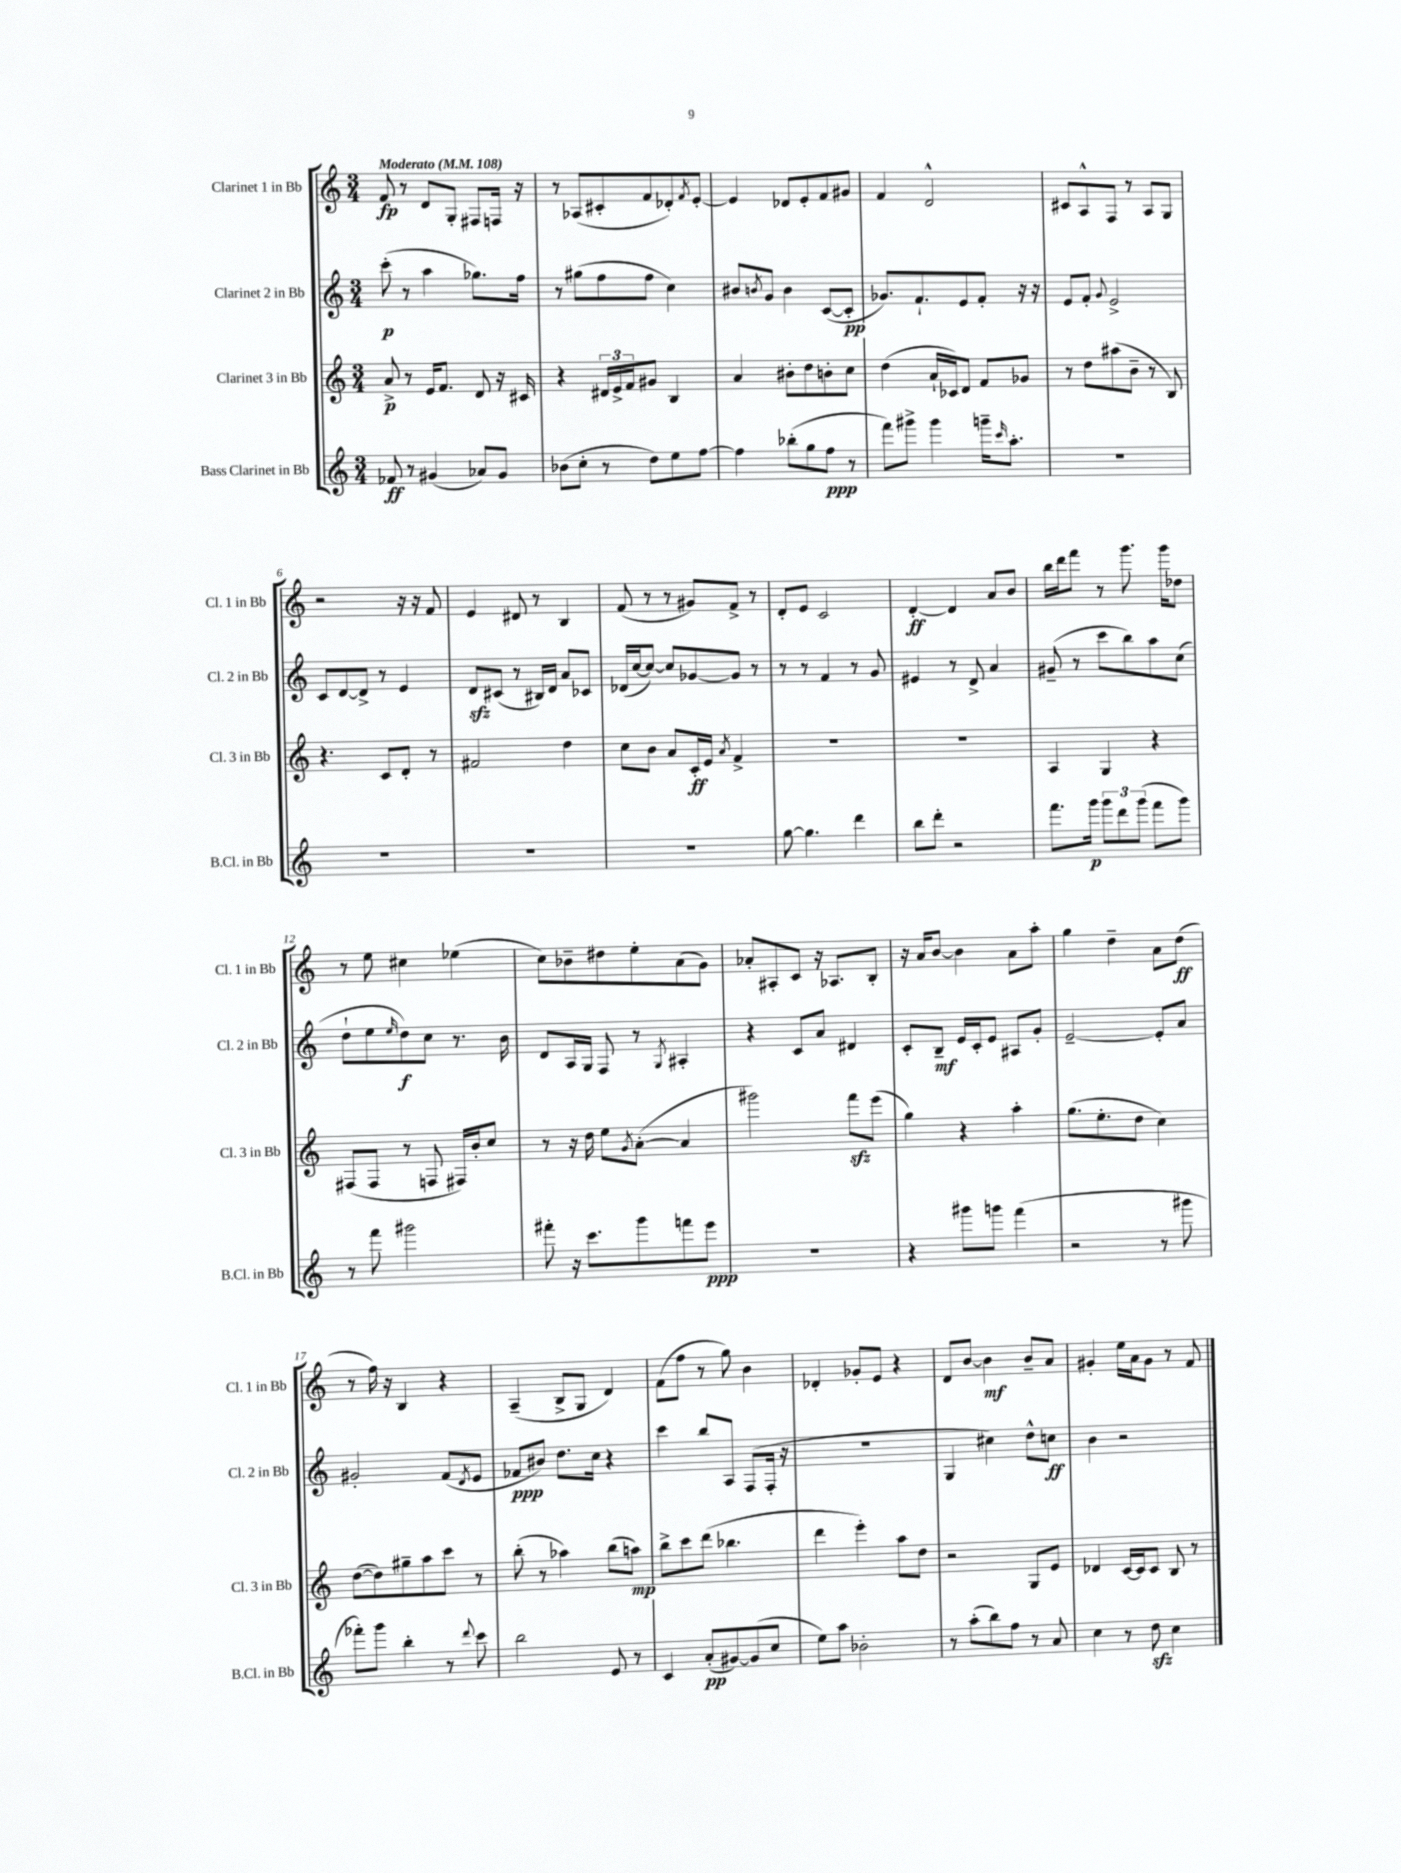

**kern	**dynam	**kern	**dynam	**kern	**dynam	**kern	**dynam
*part4	*part4	*part3	*part3	*part2	*part2	*part1	*part1
*staff4	*staff4	*staff3	*staff3	*staff2	*staff2	*staff1	*staff1
*I"Bass Clarinet in Bb	*	*I"Clarinet 3 in Bb	*	*I"Clarinet 2 in Bb	*	*I"Clarinet 1 in Bb	*
*I'B.Cl. in Bb	*	*I'Cl. 3 in Bb	*	*I'Cl. 2 in Bb	*	*I'Cl. 1 in Bb	*
*clefG2	*	*clefG2	*	*clefG2	*	*clefG2	*
*k[]	*	*k[]	*	*k[]	*	*k[]	*
*M3/4	*	*M3/4	*	*M3/4	*	*M3/4	*
*MM108	*	*MM108	*	*MM108	*	*MM108	*
=1	=1	=1	=1	=1	=1	=1	=1
!	!	!	!	!	!	!LO:TX:a:B:t=Moderato	!
8f-X/	ff	8a^/	p	(8ccc'\	p	8f/	fp
8r	.	8r	.	8r	.	8r	.
(4g#X/	.	16e/KL	.	4aa\	.	8d/L	.
.	.	8.f/J	.	.	.	.	.
.	.	.	.	.	.	8G'/J	.
8a-X/L)	.	8d/	.	8.gg-X\L)	.	8F#X/L	.
8g#/J	.	16r	.	.	.	16Fn/Jk	.
.	.	16c#X/	.	16ff\Jk	.	16r	.
=2	=2	=2	=2	=2	=2	=2	=2
(8b-X\L	.	4r	.	8r	.	8r	.
8cc'\J	.	.	.	(8gg#X\L	.	(8A-X/L	.
8r	.	24d#X/LL	.	8ff\	.	8c#X'/	.
.	.	24e^/	.	.	.	.	.
.	.	24f/J	.	.	.	.	.
8dd\L)	.	8g#X/J	.	8ff\J	.	8f/	.
8ee\	.	4B/	.	4cc\)	.	8d-X'/)	.
.	.	.	.	.	.	8qf/	.
[8ff\J	.	.	.	.	.	[8e'/J	.
=3	=3	=3	=3	=3	=3	=3	=3
4ff\]	.	4a/	.	8b#X/L	.	4e/]	.
.	.	.	.	8qbn/	.	.	.
.	.	.	.	8g/J	.	.	.
(8bb-X'\L	.	8b#X'\L	.	4b\	.	8d-X/L	.
8gg\	.	8dd\	.	.	.	8e'/	.
8ff\J	ppp	8bn'\	.	([8c/L	.	8f/	.
8r	.	8cc\J	.	8c'/J]	pp	8g#X/J	.
=4	=4	=4	=4	=4	=4	=4	=4
8fff\L)	.	(4dd\	.	8.g-X/L)	.	4f/	.
8ggg#X^\J	.	.	.	.	.	.	.
.	.	.	.	8.f`/	.	.	.
4ggg#\	.	16a`/LL	.	.	.	2d^^/	.
.	.	16c-X/J)	.	.	.	.	.
.	.	8d/J	.	8e/	.	.	.
16gggn~\KL	.	8f/L	.	8f'/J	.	.	.
16qqccc/	.	.	.	.	.	.	.
8.aa'\J	.	.	.	.	.	.	.
.	.	8g-X/J	.	16r	.	.	.
.	.	.	.	16r	.	.	.
=5	=5	=5	=5	=5	=5	=5	=5
2.r	.	8r	.	8e/L	.	8c#X/L	.
.	.	8dd\L	.	8f'/J	.	8A^^/	.
.	.	.	.	8qqg/	.	.	.
.	.	(8aa#X\	.	2e^/	.	8F/J	.
.	.	8b~\J	.	.	.	8r	.
.	.	8r	.	.	.	8A/L	.
.	.	8B/)	.	.	.	8G/J	.
!!LO:LB:g=z
=6	=6	=6	=6	=6	=6	=6	=6
2.r	.	4.r	.	8c/L	.	2r	.
.	.	.	.	[8d/	.	.	.
.	.	.	.	8d^/J]	.	.	.
.	.	8c/L	.	8r	.	.	.
.	.	8d'/J	.	4e/	.	16r	.
.	.	.	.	.	.	16r	.
.	.	8r	.	.	.	8f/	.
=7	=7	=7	=7	=7	=7	=7	=7
2.r	.	2f#X/	.	8dzz/L	.	4e/	.
.	.	.	.	(8c#X/J	.	.	.
.	.	.	.	8r	.	8d#X/	.
.	.	.	.	16B#X/LL)	.	8r	.
.	.	.	.	16d/JJ	.	.	.
.	.	4dd\	.	8a/L	.	4B/	.
.	.	.	.	8c-X/J	.	.	.
=8	=8	=8	=8	=8	=8	=8	=8
2.r	.	8cc\L	.	(16d-X/LL	.	(8f/	.
.	.	.	.	[16cc/J	.	.	.
.	.	8b\J	.	8cc/J_)	.	8r	.
.	.	8a/L	.	8cc/L]	.	8r	.
.	.	16c'/L	ff	[8g-X/	.	8g#X/L)	.
.	.	16e/JJ	.	.	.	.	.
.	.	8qa/	.	.	.	.	.
.	.	4f^/	.	8g-/J]	.	8f^/J	.
.	.	.	.	8r	.	8r	.
=9	=9	=9	=9	=9	=9	=9	=9
[8gg\	.	2.r	.	8r	.	8d'/L	.
4.gg\]	.	.	.	8r	.	8e/J	.
.	.	.	.	4f/	.	2c/	.
4ddd\	.	.	.	8r	.	.	.
.	.	.	.	8g/	.	.	.
=10	=10	=10	=10	=10	=10	=10	=10
8bb\L	.	2.r	.	4e#X/	.	[4d'/	ff
8ddd'\J	.	.	.	.	.	.	.
2r	.	.	.	8r	.	4d/]	.
.	.	.	.	8d^/	.	.	.
.	.	.	.	4a/	.	8a/L	.
.	.	.	.	.	.	8b/J	.
=11	=11	=11	=11	=11	=11	=11	=11
8.fff\L	.	4A/	.	(8g#X~/	.	16bb\LL	.
.	.	.	.	.	.	16ddd\J	.
.	.	.	.	8r	.	8fff\J	.
16ggg\Jk	p	.	.	.	.	.	.
12ggg\L	.	4G/	.	8ccc\L	.	8r	.
12ddd\	.	.	.	.	.	.	.
.	.	.	.	8bb\)	.	8.ggg\	.
(12ggg\J	.	.	.	.	.	.	.
8fff\L	.	4r	.	8aa\	.	.	.
.	.	.	.	.	.	16ggg\KL	.
8ggg\J)	.	.	.	(8cc\J	.	8dd-X\J	.
!!LO:LB:g=z
=12	=12	=12	=12	=12	=12	=12	=12
8r	.	(8F#X/L	.	8dd`\L	.	8r	.
8fff\	.	8F#/J	.	8ee\	.	8ee\	.
.	.	.	.	16qqee/	.	.	.
2ggg#X\	.	8r	.	8dd\)	f	4cc#X\	.
.	.	8Fn/	.	8cc\J	.	.	.
.	.	16F#X/LL)	.	8.r	.	(4ee-X\	.
.	.	16b'/J	.	.	.	.	.
.	.	8cc/J	.	.	.	.	.
.	.	.	.	16b\	.	.	.
=13	=13	=13	=13	=13	=13	=13	=13
8fff#X'\	.	8r	.	8d/L	.	8cc\L)	.
16r	.	16r	.	16A/L	.	8b-X~\	.
8.ccc\L	.	16dd\	.	16G/JJ	.	.	.
.	.	8ee\L	.	8F/	.	8dd#X\	.
.	.	8qg/	.	.	.	.	.
8ggg\	.	([8a'\J	.	8r	.	8ee'\	.
.	.	.	.	8qG/	.	.	.
8fffn\	.	4a/]	.	4A#X'/	.	(8a\	.
8eee\J	ppp	.	.	.	.	8g\J)	.
=14	=14	=14	=14	=14	=14	=14	=14
2.r	.	2ggg#X\)	.	4r	.	8a-X'/L	.
.	.	.	.	.	.	8A#X'/	.
.	.	.	.	8c/L	.	8c/J	.
.	.	.	.	8a/J	.	16r	.
.	.	.	.	.	.	8.A-X/L	.
.	.	8fffzz\L	.	4d#X/	.	.	.
.	.	(8eee\J	.	.	.	8B'/J	.
=15	=15	=15	=15	=15	=15	=15	=15
4r	.	4gg\)	.	8c'/L	.	16r	.
.	.	.	.	.	.	16a/KL	.
.	.	.	.	8B~/J	mf	[8b/J	.
8ggg#X\L	.	4r	.	16e/LL	.	4b\]	.
.	.	.	.	16c'/J	.	.	.
8gggn\J	.	.	.	8e/J	.	.	.
(4fff\	.	4aa'\	.	8A#X/L	.	8a\L	.
.	.	.	.	8g'/J	.	8aa'\J	.
=16	=16	=16	=16	=16	=16	=16	=16
2r	.	(8.gg\L	.	[2e~/	.	4gg\	.
.	.	8.ee'\	.	.	.	.	.
.	.	.	.	.	.	4dd~\	.
.	.	8dd\J	.	.	.	.	.
8r	.	4cc\)	.	8e'/L]	.	8a\L	.
8ggg#X\	.	.	.	8a/J	.	(8dd\J	ff
!!LO:LB:g=z
=17	=17	=17	=17	=17	=17	=17	=17
8fff-X'\L)	.	([8dd\L	.	2g#X'/	.	8r	.
8ggg\J	.	8dd\])	.	.	.	16ff\)	.
.	.	.	.	.	.	16r	.
4bb'\	.	8gg#X~\	.	.	.	4B/	.
.	.	8aa\	.	.	.	.	.
8r	.	8ccc\J	.	(8f/L	.	4r	.
8qqddd/	.	.	.	8qd/	.	.	.
8ccc\	.	8r	.	8e/J	.	.	.
=18	=18	=18	=18	=18	=18	=18	=18
2bb\	.	(8bb'\	.	8f-X/L	ppp	(4A~/	.
.	.	8r	.	8b#X/J)	.	.	.
.	.	4aa-X\)	.	8.dd\L	.	8B^/L	.
.	.	.	.	.	.	8G/J	.
.	.	.	.	16cc\Jk	.	.	.
8e/	.	(8bb\L	.	4r	.	4d/)	.
8r	.	8aan\J)	mp	.	.	.	.
=19	=19	=19	=19	=19	=19	=19	=19
4c/	.	8bb^\L	.	4ccc\	.	(8f\L	.
.	.	8ccc\	.	.	.	8ff\J	.
(8a'/L	pp	(8ddd\J	.	8bb/L	.	8r	.
[8g#X/)	.	4.bb-X\	.	8A/J	.	8gg\)	.
(8g#/]	.	.	.	(8F/L	.	4b\	.
8cc/J	.	.	.	16F'/Jk	.	.	.
.	.	.	.	16r	.	.	.
=20	=20	=20	=20	=20	=20	=20	=20
8ee\L)	.	4ddd\	.	2.r	.	4d-X'/	.
8aa\J	.	.	.	.	.	.	.
2b-X'\	.	4eee'\)	.	.	.	8g-X'/L	.
.	.	.	.	.	.	8e/J	.
.	.	8aa\L	.	.	.	4r	.
.	.	8dd\J	.	.	.	.	.
=21	=21	=21	=21	=21	=21	=21	=21
8r	.	2r	.	4G/	.	8d/L	.
(8aa'\L	.	.	.	.	.	[8b/J	.
8bb\)	.	.	.	4cc#X\)	.	4b\]	mf
8ff\J	.	.	.	.	.	.	.
8r	.	8G/L	.	8dd^^\L	.	8b~/L	.
8a/	.	8e/J	.	8ccn\J	ff	8a/J	.
=22	=22	=22	=22	=22	=22	=22	=22
4cc\	.	4d-X/	.	4b\	.	4g#X'/	.
8r	.	[16c/LL	.	2r	.	16ee\LL	.
.	.	16c/J]	.	.	.	16a\J	.
8ddzz\	.	8c/J	.	.	.	8g#\J	.
4cc\	.	8B/	.	.	.	8r	.
.	.	8r	.	.	.	8f/	.
==	==	==	==	==	==	==	==
*-	*-	*-	*-	*-	*-	*-	*-
